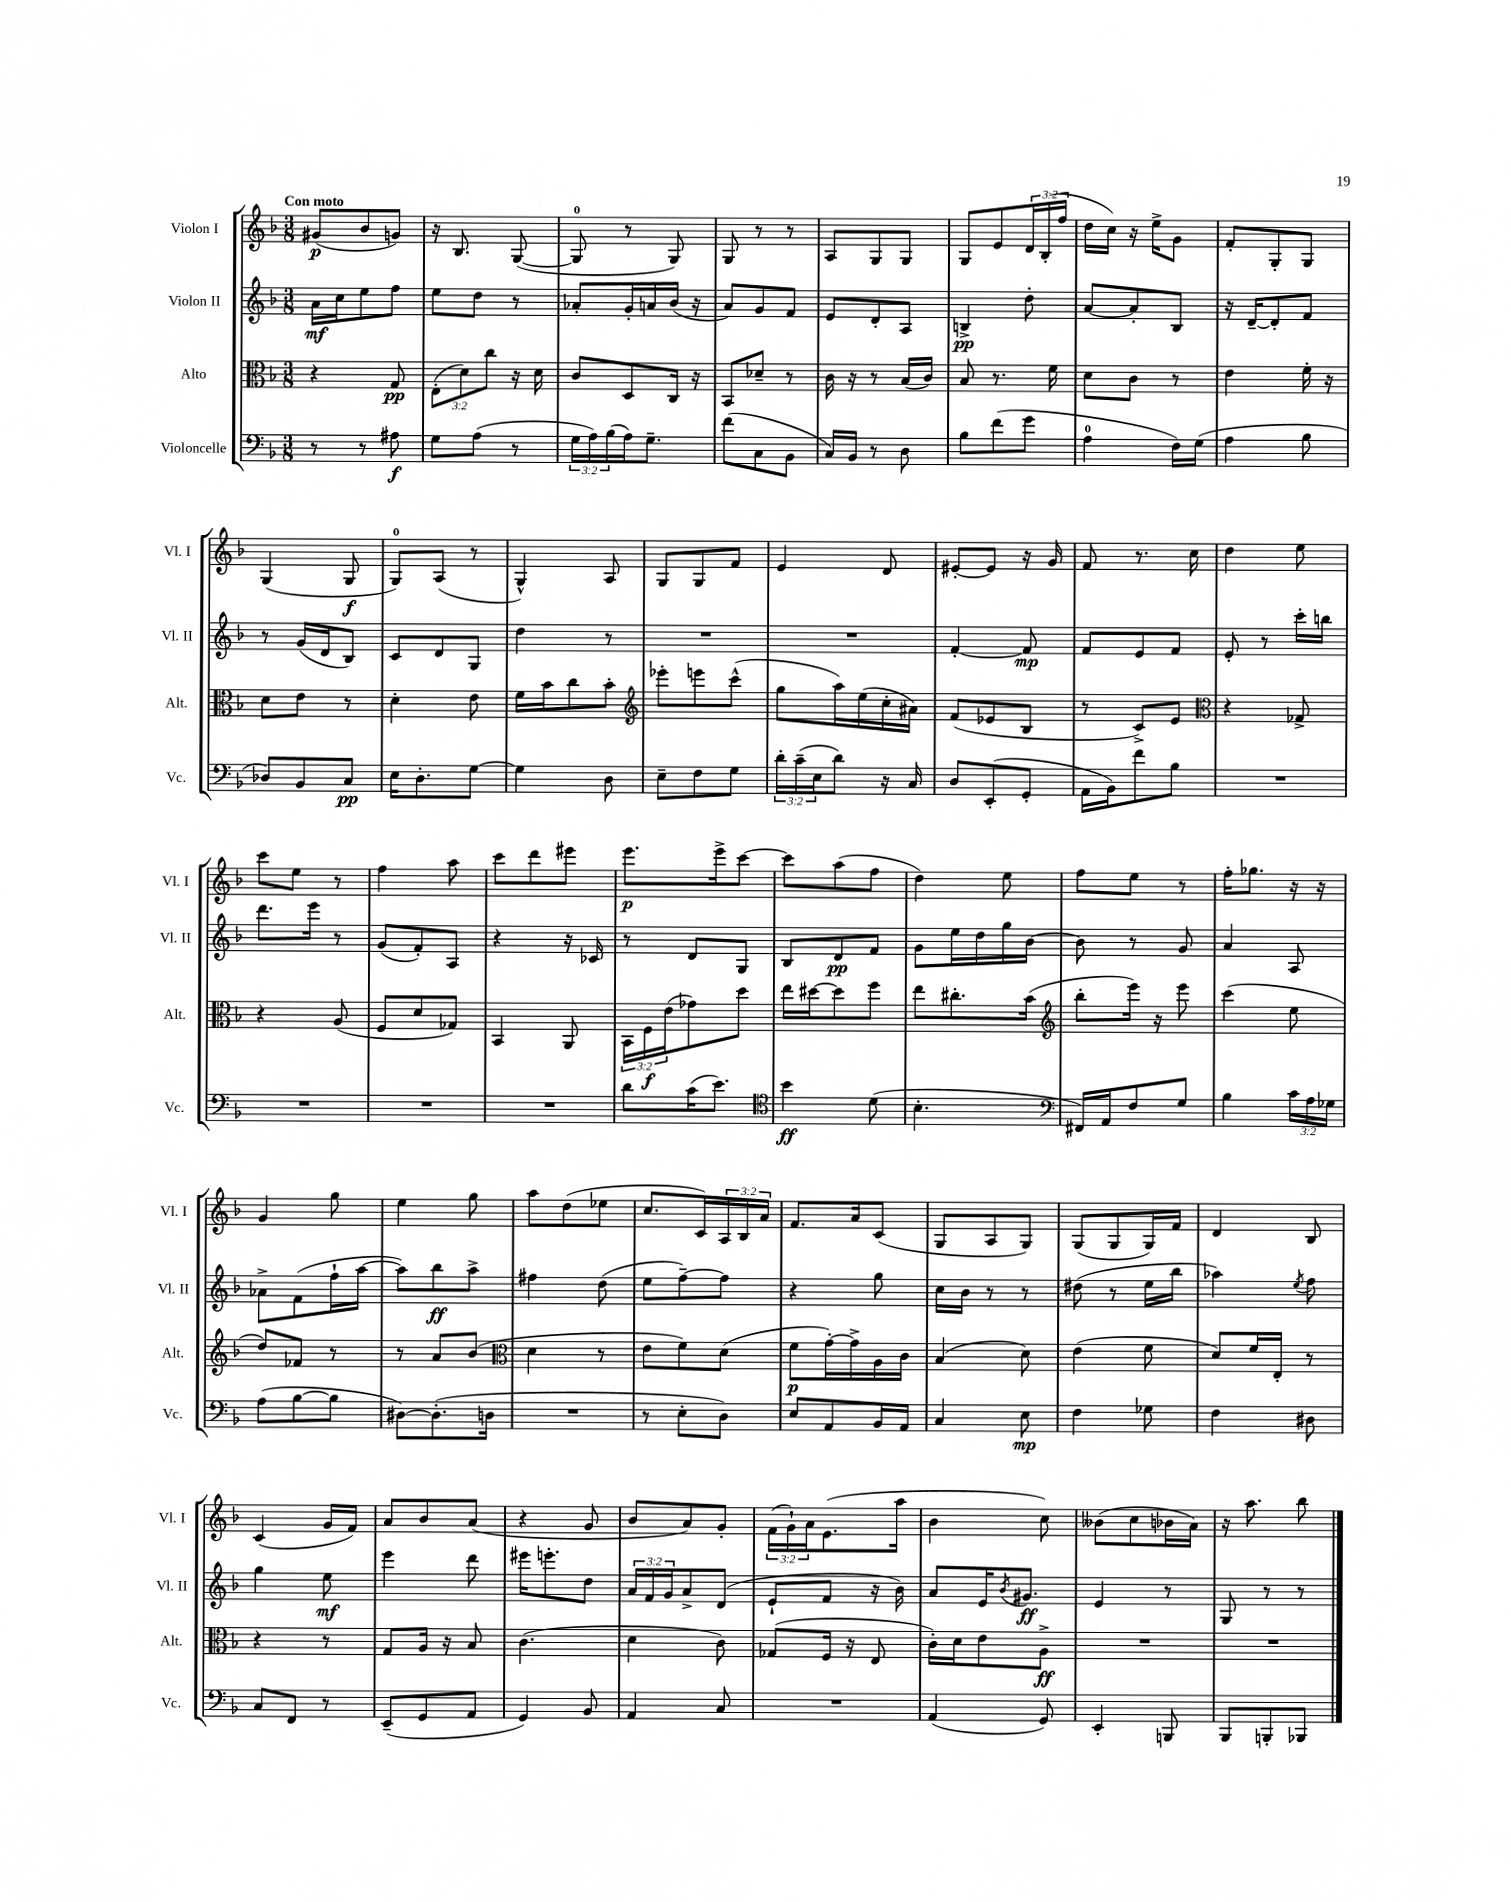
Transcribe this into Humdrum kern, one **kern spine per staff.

**kern	**dynam	**kern	**dynam	**kern	**dynam	**kern	**dynam
*part4	*part4	*part3	*part3	*part2	*part2	*part1	*part1
*staff4	*staff4	*staff3	*staff3	*staff2	*staff2	*staff1	*staff1
*I"Violoncelle	*	*I"Alto	*	*I"Violon II	*	*I"Violon I	*
*I'Vc.	*	*I'Alt.	*	*I'Vl. II	*	*I'Vl. I	*
*clefF4	*	*clefC3	*	*clefG2	*	*clefG2	*
*k[b-]	*	*k[b-]	*	*k[b-]	*	*k[b-]	*
*M3/8	*	*M3/8	*	*M3/8	*	*M3/8	*
=1	=1	=1	=1	=1	=1	=1	=1
!	!	!	!	!	!	!LO:TX:a:B:t=Con moto	!
8r	.	4r	.	16a\LL	mf	(8g#X/L	p
.	.	.	.	16cc\J	.	.	.
8r	.	.	.	8ee\	.	8b-/	.
8A#X\	f	8G/	pp	8ff\J	.	8gn/J)	.
=2	=2	=2	=2	=2	=2	=2	=2
8G\L	.	(12E'\L	.	8ee\L	.	16r	.
.	.	.	.	.	.	8.B-/	.
.	.	12d\)	.	.	.	.	.
(8A\J	.	.	.	8dd\J	.	.	.
.	.	12cc\J	.	.	.	.	.
8r	.	16r	.	8r	.	([8G/	.
.	.	16d\	.	.	.	.	.
=3	=3	=3	=3	=3	=3	=3	=3
24G\LL	.	8c/L	.	8a-X'/L	.	8G/]	.
24A\)	.	.	.	.	.	.	.
(24B-\	.	.	.	.	.	.	.
16A\J)	.	8D/	.	16g'/L	.	8r	.
8.G~\J	.	.	.	16an/	.	.	.
.	.	16C/Jk	.	(16b-/JJ	.	8G/)	.
.	.	16r	.	16r	.	.	.
=4	=4	=4	=4	=4	=4	=4	=4
(8f\L	.	8BB-/L	.	8a/L)	.	8G/	.
8C\	.	8d-X~/J	.	8g/	.	8r	.
8BB-\J	.	8r	.	8f/J	.	8r	.
=5	=5	=5	=5	=5	=5	=5	=5
16C/LL)	.	16c\	.	8e/L	.	8A/L	.
16BB-/JJ	.	16r	.	.	.	.	.
8r	.	8r	.	8d'/	.	8G/	.
8D\	.	(16B-/LL	.	8A/J	.	8G/J	.
.	.	16c/JJ)	.	.	.	.	.
=6	=6	=6	=6	=6	=6	=6	=6
8B-\L	.	8B-/	.	4Bn^/	pp	8G/L	.
(8f\	.	8.r	.	.	.	8e/	.
8g\J	.	.	.	8dd'\	.	24d/L	.
.	.	.	.	.	.	(24B-'/	.
.	.	16f\	.	.	.	.	.
.	.	.	.	.	.	24ff/JJ	.
=7	=7	=7	=7	=7	=7	=7	=7
4A\	.	8d\L	.	[8a/L	.	16dd\LL	.
.	.	.	.	.	.	16cc\JJ)	.
.	.	8c\J	.	8a'/]	.	16r	.
.	.	.	.	.	.	16ee^\KL	.
16F\LL)	.	8r	.	8B-/J	.	8g\J	.
(16G\JJ	.	.	.	.	.	.	.
=8	=8	=8	=8	=8	=8	=8	=8
4A\	.	4e\	.	16r	.	8f'/L	.
.	.	.	.	[16d~/KL	.	.	.
.	.	.	.	8d'/]	.	8G'/	.
8B-\	.	16f'\	.	8f/J	.	8G/J	.
.	.	16r	.	.	.	.	.
!!LO:LB:g=z
=9	=9	=9	=9	=9	=9	=9	=9
8D-X/L)	.	8d\L	.	8r	.	(4G/	.
8BB-/	.	8e\J	.	(16g/LL	.	.	.
.	.	.	.	16d/J	.	.	.
8C/J	pp	8r	.	8B-/J)	.	8G/	f
=10	=10	=10	=10	=10	=10	=10	=10
16E\KL	.	4d'\	.	8c/L	.	8G/L)	.
8.D'\	.	.	.	.	.	.	.
.	.	.	.	8d/	.	(8A/J	.
[8G\J	.	8e\	.	8G/J	.	8r	.
=11	=11	=11	=11	=11	=11	=11	=11
4G\]	.	16f\LL	.	4dd\	.	4G^^/)	.
.	.	16b-\J	.	.	.	.	.
.	.	8cc\	.	.	.	.	.
8D\	.	8b-'\J	.	8r	.	8A/	.
=12	=12	=12	=12	=12	=12	=12	=12
*	*	*clefG2	*	*	*	*	*
8E~\L	.	8eee-X'\L	.	4.r	.	8G/L	.
8F\	.	8eeen\	.	.	.	8G/	.
8G\J	.	(8ccc^^\J	.	.	.	8f/J	.
=13	=13	=13	=13	=13	=13	=13	=13
24d'\LL	.	8gg\L	.	4.r	.	4e/	.
(24c~\	.	.	.	.	.	.	.
24E\J	.	.	.	.	.	.	.
8d\J)	.	16aa\L)	.	.	.	.	.
.	.	(16ee\	.	.	.	.	.
16r	.	16cc'\	.	.	.	8d/	.
16C/	.	16a#X\JJ)	.	.	.	.	.
=14	=14	=14	=14	=14	=14	=14	=14
8D/L	.	(8f/L	.	[4f'/	.	[8e#X'/L	.
(8EE'/	.	8e-X/	.	.	.	8e#/J]	.
8GG'/J	.	8B-/J	.	8f/]	mp	16r	.
.	.	.	.	.	.	16g/	.
=15	=15	=15	=15	=15	=15	=15	=15
16AA\LL	.	8r	.	8f/L	.	8f/	.
16BB-\J)	.	.	.	.	.	.	.
8f\	.	8c^/L)	.	8e/	.	8.r	.
8B-\J	.	8e/J	.	8f/J	.	.	.
.	.	.	.	.	.	16cc\	.
=16	=16	=16	=16	=16	=16	=16	=16
*	*	*clefC3	*	*	*	*	*
4.r	.	4r	.	8e'/	.	4dd\	.
.	.	.	.	8r	.	.	.
.	.	8G-X^/	.	16ccc'\LL	.	8ee\	.
.	.	.	.	16bbn\JJ	.	.	.
!!LO:LB:g=z
=17	=17	=17	=17	=17	=17	=17	=17
4.r	.	4r	.	8.ddd\L	.	8ccc\L	.
.	.	.	.	.	.	8ee\J	.
.	.	.	.	16eee\Jk	.	.	.
.	.	(8A/	.	8r	.	8r	.
=18	=18	=18	=18	=18	=18	=18	=18
4.r	.	8F/L	.	(8g/L	.	4ff\	.
.	.	8d/	.	8f'/)	.	.	.
.	.	8G-X/J)	.	8A/J	.	8aa\	.
=19	=19	=19	=19	=19	=19	=19	=19
4.r	.	4BB-/	.	4r	.	8ccc\L	.
.	.	.	.	.	.	8ddd\	.
.	.	8AA/	.	16r	.	8eee#X\J	.
.	.	.	.	16c-X/	.	.	.
=20	=20	=20	=20	=20	=20	=20	=20
8d\L	.	24BB-\LL	.	8r	.	8.eee\L	p
.	.	24F\	f	.	.	.	.
.	.	(24e\J	.	.	.	.	.
(16c\K	.	8g-X\)	.	8d/L	.	.	.
8.e\J)	.	.	.	.	.	16eee^\k	.
.	.	8dd\J	.	8G/J	.	[8ccc\J	.
=21	=21	=21	=21	=21	=21	=21	=21
*clefC4	*	*	*	*	*	*	*
4b-\	ff	16ee\LL	.	8B-/L	.	8ccc\L]	.
.	.	[16dd#X\J	.	.	.	.	.
.	.	8dd#\]	.	8d/	pp	(8aa\	.
(8d\	.	8ff\J	.	8f/J	.	8ff\J	.
=22	=22	=22	=22	=22	=22	=22	=22
4.B-'\	.	8ee\L	.	8g\L	.	4dd\)	.
.	.	8.cc#X'\	.	16ee\L	.	.	.
.	.	.	.	16dd\	.	.	.
.	.	.	.	16gg\	.	8ee\	.
.	.	(16b-\Jk	.	[16b-\JJ	.	.	.
=23	=23	=23	=23	=23	=23	=23	=23
*clefF4	*	*clefG2	*	*	*	*	*
16FF#X/LL)	.	8bb-'\L	.	8b-\]	.	8ff\L	.
16AA/J	.	.	.	.	.	.	.
8F/	.	16eee\Jk)	.	8r	.	8ee\J	.
.	.	16r	.	.	.	.	.
8G/J	.	8eee\	.	8g/	.	8r	.
=24	=24	=24	=24	=24	=24	=24	=24
4B-\	.	(4ccc\	.	4a/	.	16ff'\KL	.
.	.	.	.	.	.	8.gg-X\J	.
24c\LL	.	8ee\	.	8A/	.	16r	.
24A\	.	.	.	.	.	.	.
.	.	.	.	.	.	16r	.
24G-X\JJ	.	.	.	.	.	.	.
!!LO:LB:g=z
=25	=25	=25	=25	=25	=25	=25	=25
(8A\L	.	8dd/L)	.	8a-X^\L	.	4g/	.
[8B-\	.	8f-X/J	.	(8f\	.	.	.
8B-\J]	.	8r	.	16ff`\L	.	8gg\	.
.	.	.	.	[16aa\JJ	.	.	.
=26	=26	=26	=26	=26	=26	=26	=26
[8D#X\L)	.	8r	.	8aa\L])	.	4ee\	.
(8.D#'\]	.	8a/L	.	8bb-\	ff	.	.
.	.	(8b-/J	.	8aa^\J	.	8gg\	.
16Dn\Jk	.	.	.	.	.	.	.
=27	=27	=27	=27	=27	=27	=27	=27
*	*	*clefC3	*	*	*	*	*
4.r	.	4d\	.	4ff#X\	.	8aa\L	.
.	.	.	.	.	.	(8dd\	.
.	.	8r	.	(8dd\	.	8ee-X\J	.
=28	=28	=28	=28	=28	=28	=28	=28
8r	.	8e\L	.	8ee\L	.	8.cc/L	.
8E'\L	.	8f\)	.	[8ff~\)	.	.	.
.	.	.	.	.	.	16c/L)	.
8D\J)	.	(8d\J	.	8ff\J]	.	24A/	.
.	.	.	.	.	.	24B-/	.
.	.	.	.	.	.	24a/JJ	.
=29	=29	=29	=29	=29	=29	=29	=29
8E/L	.	8f\L	p	4r	.	8.f/L	.
8AA/	.	[16g'\L)	.	.	.	.	.
.	.	16g^\]	.	.	.	16a/k	.
16BB-/L	.	16A\	.	8gg\	.	(8c/J	.
16AA/JJ	.	16c\JJ	.	.	.	.	.
=30	=30	=30	=30	=30	=30	=30	=30
4C/	.	(4B-/	.	16cc\LL	.	8G/L	.
.	.	.	.	16b-\JJ	.	.	.
.	.	.	.	8r	.	8A/	.
8E\	mp	8d\)	.	8r	.	8G/J)	.
=31	=31	=31	=31	=31	=31	=31	=31
4F\	.	(4e\	.	(8dd#X\	.	(8G/L	.
.	.	.	.	8r	.	8G/	.
8G-X\	.	8f\	.	16ee\LL	.	16G/L)	.
.	.	.	.	16bb-\JJ	.	16f/JJ	.
=32	=32	=32	=32	=32	=32	=32	=32
4F\	.	8d/L)	.	4aa-X\)	.	4d/	.
.	.	16f/L	.	.	.	.	.
.	.	16E'/JJ	.	.	.	.	.
.	.	.	.	8qee/	.	.	.
8D#X\	.	8r	.	8ff\	.	8B-/	.
!!LO:LB:g=z
=33	=33	=33	=33	=33	=33	=33	=33
8C/L	.	4r	.	4gg\	.	(4c/	.
8FF/J	.	.	.	.	.	.	.
8r	.	8r	.	8ee\	mf	16g/LL	.
.	.	.	.	.	.	16f/JJ)	.
=34	=34	=34	=34	=34	=34	=34	=34
(8EE~/L	.	8G/L	.	4eee\	.	8a/L	.
8GG/	.	16A/Jk	.	.	.	8b-/	.
.	.	16r	.	.	.	.	.
8AA/J	.	8B-/	.	8ddd\	.	(8a/J	.
=35	=35	=35	=35	=35	=35	=35	=35
4GG/)	.	(4.c\	.	16eee#X\KL	.	4r	.
.	.	.	.	8.eeen'\	.	.	.
8BB-/	.	.	.	8dd\J	.	8g/	.
=36	=36	=36	=36	=36	=36	=36	=36
4AA/	.	4d\	.	24a/LL	.	8b-/L	.
.	.	.	.	24f/	.	.	.
.	.	.	.	24g/J	.	.	.
.	.	.	.	8a^/	.	8a/)	.
8C/	.	8c\)	.	(8d/J	.	8g'/J	.
=37	=37	=37	=37	=37	=37	=37	=37
4.r	.	(8G-X/L	.	8e`/L	.	(24f\LL	.
.	.	.	.	.	.	24g`\)	.
.	.	.	.	.	.	24a\J	.
.	.	16F/Jk	.	8f/J	.	(8.e\	.
.	.	16r	.	.	.	.	.
.	.	8E/	.	16r	.	.	.
.	.	.	.	16b-\)	.	16aa\Jk	.
=38	=38	=38	=38	=38	=38	=38	=38
(4AA/	.	16c'\LL)	.	8a/L	.	4b-\	.
.	.	16d\J	.	.	.	.	.
.	.	8e\	.	16e/K	.	.	.
.	.	.	.	8qb-/	.	.	.
.	.	.	.	8.g#X/J	ff	.	.
8GG/)	.	8A^\J	ff	.	.	8cc\)	.
=39	=39	=39	=39	=39	=39	=39	=39
4EE'/	.	4.r	.	4e/	.	(8b--X\L	.
.	.	.	.	.	.	8cc\	.
8BBBn/	.	.	.	8r	.	16b-X\L	.
.	.	.	.	.	.	16a\JJ)	.
=40	=40	=40	=40	=40	=40	=40	=40
8BBB-/L	.	4.r	.	8G/	.	16r	.
.	.	.	.	.	.	8.aa\	.
8BBBn'/	.	.	.	8r	.	.	.
8BBB-X/J	.	.	.	8r	.	8bb-\	.
==	==	==	==	==	==	==	==
*-	*-	*-	*-	*-	*-	*-	*-
